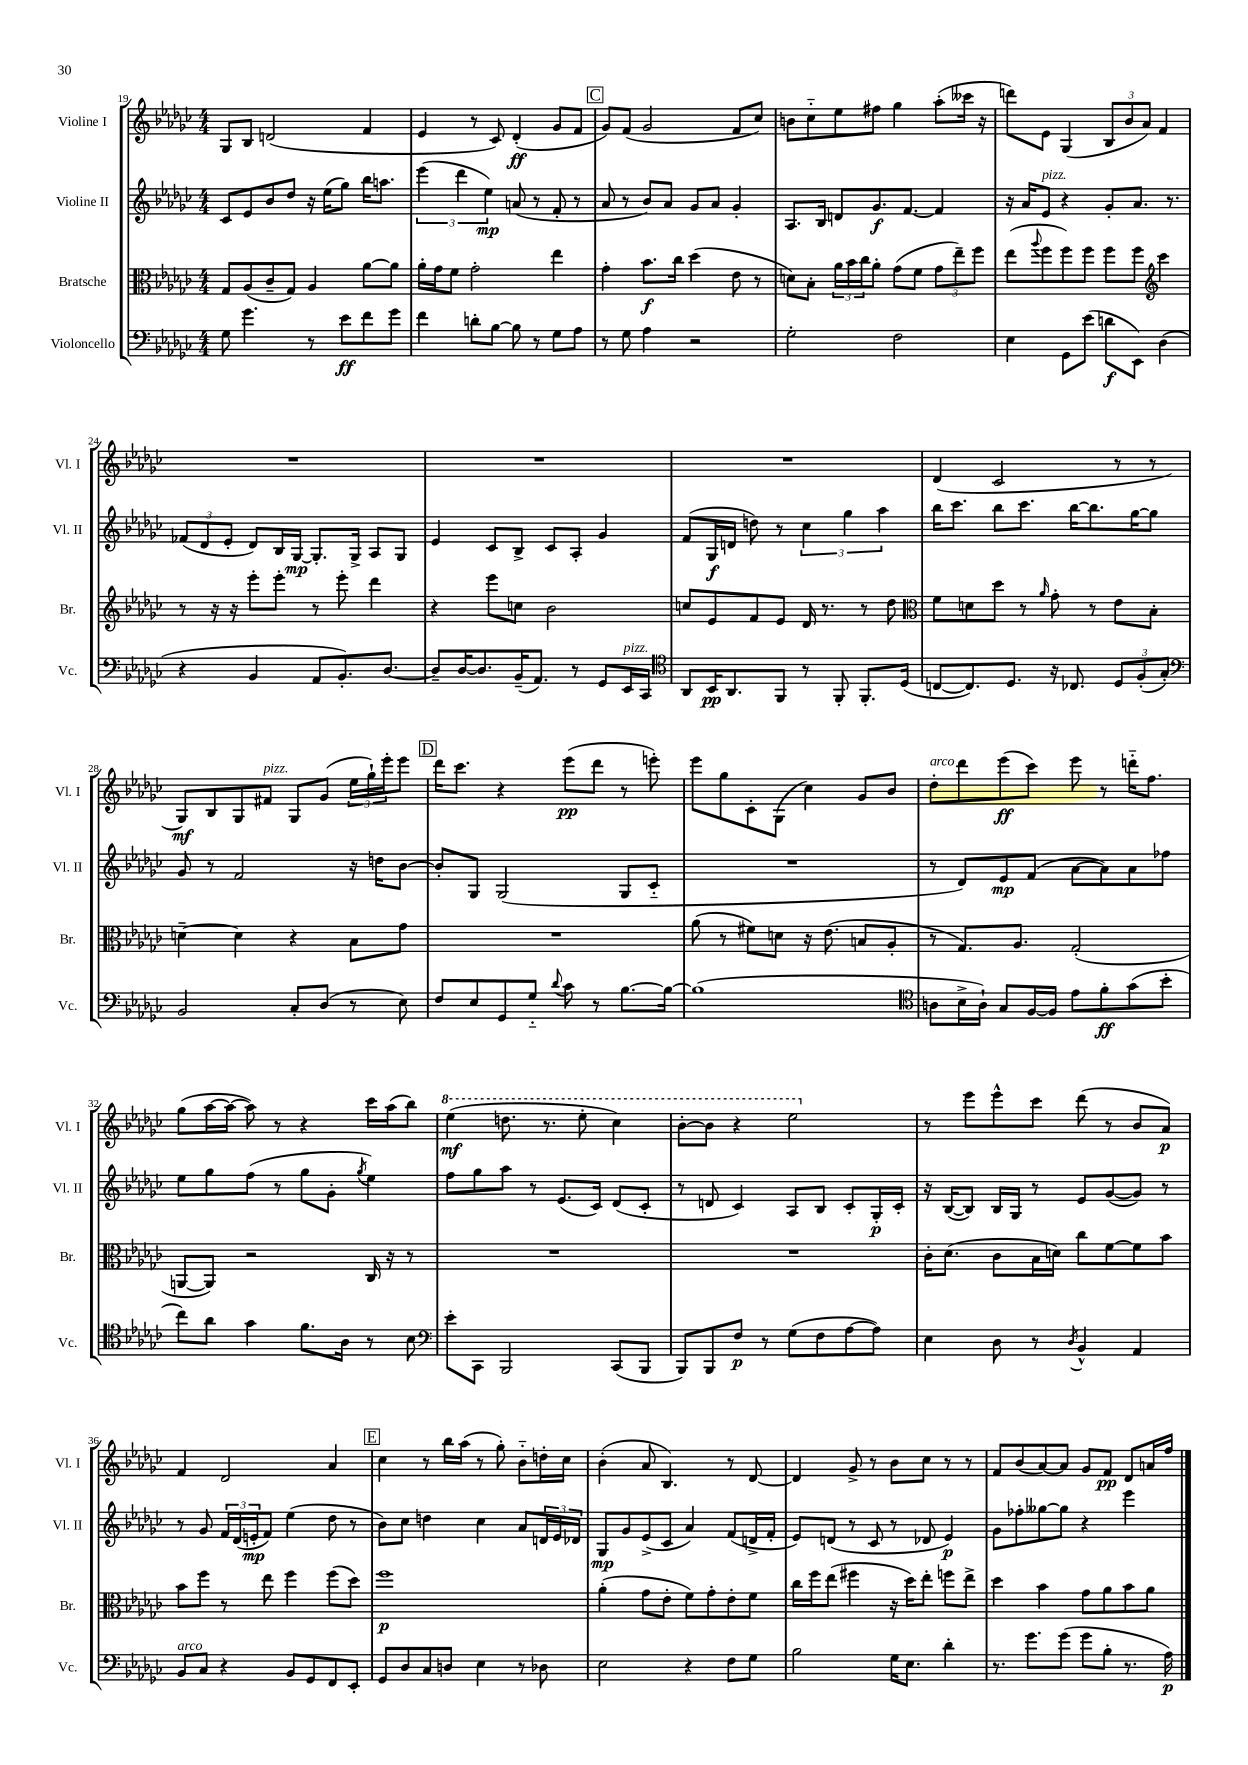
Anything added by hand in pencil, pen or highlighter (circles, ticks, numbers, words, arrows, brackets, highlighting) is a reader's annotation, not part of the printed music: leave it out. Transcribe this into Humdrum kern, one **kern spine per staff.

**kern	**dynam	**kern	**dynam	**kern	**dynam	**kern	**dynam
*part4	*part4	*part3	*part3	*part2	*part2	*part1	*part1
*staff4	*staff4	*staff3	*staff3	*staff2	*staff2	*staff1	*staff1
*I"Violoncello	*	*I"Bratsche	*	*I"Violine II	*	*I"Violine I	*
*I'Vc.	*	*I'Br.	*	*I'Vl. II	*	*I'Vl. I	*
*clefF4	*	*clefC3	*	*clefG2	*	*clefG2	*
*k[b-e-a-d-g-c-]	*	*k[b-e-a-d-g-c-]	*	*k[b-e-a-d-g-c-]	*	*k[b-e-a-d-g-c-]	*
*M4/4	*	*M4/4	*	*M4/4	*	*M4/4	*
=19	=19	=19	=19	=19	=19	=19	=19
8G-\	.	8G-/L	.	8c-/L	.	8G-/L	.
4.g-\	.	(8A-/	.	8e-/	.	8B-/J	.
.	.	8c-~/	.	8b-/	.	(2dn/	.
.	.	8G-/J)	.	8dd-/J	.	.	.
8r	.	4A-/	.	16r	.	.	.
.	.	.	.	(16ee-\KL	.	.	.
8e-\L	ff	.	.	8gg-\J)	.	.	.
8f\	.	[8a-\L	.	16bb-\KL	.	4f/	.
.	.	.	.	8.aan\J	.	.	.
8g-\J	.	8a-\J]	.	.	.	.	.
=20	=20	=20	=20	=20	=20	=20	=20
4f\	.	16a-'\LL	.	(6eee-\	.	4e-/	.
.	.	16g-\J	.	.	.	.	.
.	.	8f\J	.	.	.	.	.
.	.	.	.	6ddd-\	.	.	.
8dn'\L	.	2g-'\	.	.	.	8r	.
.	.	.	.	6ee-\)	mp	.	.
[8B-\J	.	.	.	.	.	8c-/)	.
8B-\]	.	.	.	(8an/	.	(4d-'/	ff
8r	.	.	.	8r	.	.	.
8G-\L	.	4ee-\	.	8f'/	.	8g-/L	.
8A-\J	.	.	.	8r	.	8f/J	.
!!LO:REH:place=s1:t=C
=21	=21	=21	=21	=21	=21	=21	=21
8r	.	4g-'\	.	8a-/	.	8g-/L)	.
8G-\	.	.	.	8r	.	(8f/J	.
4A-\	.	8.b-\L	f	8b-/L)	.	2g-/	.
.	.	.	.	8a-/J	.	.	.
.	.	16cc-\Jk	.	.	.	.	.
2r	.	(4dd-\	.	8g-/L	.	.	.
.	.	.	.	8a-/J	.	.	.
.	.	8e-\	.	4g-'/	.	8f/L	.
.	.	8r	.	.	.	8cc-/J)	.
=22	=22	=22	=22	=22	=22	=22	=22
2G-'\	.	8dn\L)	.	8.A-/L	.	8bn\L	.
.	.	8B-'\J	.	.	.	8cc-\	.
.	.	.	.	16B-/Jk	.	.	.
.	.	24a-\LL	.	8dn/L	.	8ee-\	.
.	.	24b-\	.	.	.	.	.
.	.	24cc-\J	.	.	.	.	.
.	.	8a-'\J	.	8.g-/	f	8ff#X\J	.
2F\	.	(8g-\L	.	.	.	4gg-\	.
.	.	.	.	[8.f/J	.	.	.
.	.	8f\J	.	.	.	.	.
.	.	12g-\L	.	4f/]	.	(8aa-'\L	.
.	.	12ee-~\)	.	.	.	.	.
.	.	.	.	.	.	16ccc--X\Jk	.
.	.	12ff\J	.	.	.	.	.
.	.	.	.	.	.	16r	.
=23	=23	=23	=23	=23	=23	=23	=23
4E-\	.	(8ee-\L	.	16r	.	8dddn\L)	.
.	.	.	.	16a-/KL	.	.	.
.	.	8qqaa-/	.	.	.	.	.
!	!	!	!	!LO:TX:a:i:t=pizz.	!	!	!
.	.	8ff\	.	8e-/J	.	8e-\J	.
8GG-\L	.	8ff\)	.	4r	.	(4G-/	.
(8e-\J	.	8ff\J	.	.	.	.	.
8dn\L	f	8ff\L	.	8g-'/L	.	12B-/L	.
.	.	.	.	.	.	12b-/	.
8EE-\J)	.	8ff\J	.	8.a-/J	.	.	.
.	.	.	.	.	.	12a-/J)	.
*	*	*clefG2	*	*	*	*	*
(4D-\	.	4ccc-\	.	.	.	4f/	.
.	.	.	.	8.r	.	.	.
!!LO:LB:g=z
=24	=24	=24	=24	=24	=24	=24	=24
4r	.	8r	.	(12f-X/L	.	1r	.
.	.	.	.	12d-/	.	.	.
.	.	16r	.	.	.	.	.
.	.	.	.	12e-'/J	.	.	.
.	.	16r	.	.	.	.	.
4BB-/	.	8eee-'\L	.	8d-/L)	.	.	.
.	.	8eee-'\J	.	16B-/L	.	.	.
.	.	.	.	[16G-/JJ	mp	.	.
8AA-/L	.	8r	.	8.G-'/L]	.	.	.
8.BB-'/)	.	8eee-'\	.	.	.	.	.
.	.	.	.	16G-^/Jk	.	.	.
.	.	4ddd-\	.	8A-/L	.	.	.
[8.D-/J	.	.	.	.	.	.	.
.	.	.	.	8G-/J	.	.	.
=25	=25	=25	=25	=25	=25	=25	=25
8D-~/L]	.	4r	.	4e-/	.	1r	.
[16D-/K	.	.	.	.	.	.	.
8.D-/]	.	.	.	.	.	.	.
.	.	8eee-\L	.	8c-/L	.	.	.
(16BB-~/K	.	8ccn\J	.	8B-^/J	.	.	.
8.AA-/J)	.	.	.	.	.	.	.
.	.	2b-\	.	8c-/L	.	.	.
8r	.	.	.	8A-'/J	.	.	.
8GG-/L	.	.	.	4g-/	.	.	.
!LO:TX:a:i:t=pizz.	!	!	!	!	!	!	!
16EE-/L	.	.	.	.	.	.	.
16CC-/JJ	.	.	.	.	.	.	.
=26	=26	=26	=26	=26	=26	=26	=26
*clefC4	*	*	*	*	*	*	*
8AA-/L	.	8ccn/L	.	(8f/L	.	1r	.
16BB-/K	pp	8e-/	.	16G-/L	f	.	.
8.AA-/	.	.	.	16dn/JJ	.	.	.
.	.	8f/	.	8ddn\)	.	.	.
8FF/J	.	8e-/J	.	8r	.	.	.
8r	.	16d-/	.	6cc-\	.	.	.
.	.	8.r	.	.	.	.	.
8FF'/	.	.	.	.	.	.	.
.	.	.	.	6gg-\	.	.	.
8.FF'/L	.	8r	.	.	.	.	.
.	.	.	.	6aa-\	.	.	.
.	.	8dd-\	.	.	.	.	.
(16D-/Jk	.	.	.	.	.	.	.
=27	=27	=27	=27	=27	=27	=27	=27
*	*	*clefC3	*	*	*	*	*
[8Cn/L	.	8f\L	.	16bb-\KL	.	(4d-/	.
.	.	.	.	8.ccc-\J	.	.	.
8.C/])	.	8dn\	.	.	.	.	.
.	.	8dd-\J	.	8bb-\L	.	2c-/	.
8.D-/J	.	.	.	.	.	.	.
.	.	8r	.	8.ccc-\J	.	.	.
.	.	16qqa-/	.	.	.	.	.
16r	.	8g-'\	.	.	.	.	.
8.C-X/	.	.	.	[16bb-\KL	.	.	.
.	.	8r	.	8.bb-\]	.	.	.
12D-/L	.	8e-\L	.	.	.	8r	.
.	.	.	.	[16gg-\K	.	.	.
(12F'/	.	.	.	.	.	.	.
.	.	8B-'\J	.	8gg-\J]	.	8r	.
12G-'/J)	.	.	.	.	.	.	.
!!LO:LB:g=z
=28	=28	=28	=28	=28	=28	=28	=28
*clefF4	*	*	*	*	*	*	*
2BB-/	.	[4dn~\	.	8g-/	.	8G-/L)	mf
.	.	.	.	8r	.	8B-/	.
.	.	4d\]	.	2f/	.	8G-/	.
!	!	!	!	!	!	!LO:TX:a:i:t=pizz.	!
.	.	.	.	.	.	8f#X/J	.
8C-'/L	.	4r	.	.	.	8G-/L	.
(8D-/J	.	.	.	.	.	(8g-/J	.
8r	.	8B-\L	.	16r	.	24ee-\LL	.
.	.	.	.	.	.	24gg-`\)	.
.	.	.	.	16ddn\KL	.	.	.
.	.	.	.	.	.	24eee-'\J	.
8E-\)	.	8g-\J	.	[8b-\J	.	8eee-\J	.
!!LO:REH:place=s1:t=D
=29	=29	=29	=29	=29	=29	=29	=29
8F/L	.	1r	.	8b-'/L]	.	16ddd-\KL	.
.	.	.	.	.	.	8.ccc-\J	.
8E-/	.	.	.	8G-/J	.	.	.
8GG-/	.	.	.	(2G-/	.	4r	.
8G-/J	.	.	.	.	.	.	.
8qqd-/	.	.	.	.	.	.	.
8c-\	.	.	.	.	.	(8eee-\L	pp
8r	.	.	.	.	.	8ddd-\J	.
[8.B-\L	.	.	.	8G-/L	.	8r	.
.	.	.	.	8c-/J	.	8eeen'\)	.
16B-\Jk_	.	.	.	.	.	.	.
=30	=30	=30	=30	=30	=30	=30	=30
(1B-]	.	(8a-\	.	1r	.	8eee-\L	.
.	.	8r	.	.	.	8gg-\	.
.	.	8f#X\L)	.	.	.	8c-'\	.
.	.	8dn\J	.	.	.	(8G-\J	.
.	.	16r	.	.	.	4cc-\)	.
.	.	(8.e-\	.	.	.	.	.
.	.	8Bn/L	.	.	.	8g-/L	.
.	.	8A-'/J	.	.	.	8b-/J	.
=31	=31	=31	=31	=31	=31	=31	=31
*clefC4	*	*	*	*	*	*	*
!	!	!	!	!	!	!LO:TX:a:i:t=arco	!
8An\L	.	8r	.	8r	.	8dd-'\L	.
16B-^\L	.	8.G-/L)	.	8d-/L)	.	8ddd-\	.
16A`\JJ)	.	.	.	.	.	.	.
8G-/L	.	.	.	8e-/	mp	(8eee-\	ff
.	.	8.A-/J	.	.	.	.	.
[16F/L	.	.	.	(8f/J	.	8ccc-\J)	.
16F/JJ]	.	.	.	.	.	.	.
8e-\L	.	(2G-'/	.	[8a-\L	.	8eee-\	.
8f'\	ff	.	.	8a-\])	.	8r	.
(8g-\	.	.	.	8a-\	.	16dddn\KL	.
.	.	.	.	.	.	8.ff\J	.
8b-'\J	.	.	.	8ff-X\J	.	.	.
!!LO:LB:g=z
=32	=32	=32	=32	=32	=32	=32	=32
8cc-\L)	.	[8AAn/L	.	8ee-\L	.	(8gg-\L	.
8a-\J	.	8AA/J])	.	8gg-\	.	[16aa-\L	.
.	.	.	.	.	.	16aa-\JJ_	.
4g-\	.	2r	.	(8ff\J	.	8aa-\])	.
.	.	.	.	8r	.	8r	.
8.f\L	.	.	.	8gg-\L	.	4r	.
.	.	.	.	8g-'\J	.	.	.
16A-\Jk	.	.	.	.	.	.	.
.	.	.	.	8qgg-/	.	.	.
8r	.	16C-/	.	4ee-\)	.	16ccc-\LL	.
.	.	16r	.	.	.	(16aa-\J	.
8B-\	.	8r	.	.	.	8bb-\J)	.
=33	=33	=33	=33	=33	=33	=33	=33
*clefF4	*	*	*	*	*	*	*
*	*	*	*	*	*	*8va	*
8e-'\L	.	1r	.	8ff\L	.	(4eee-\	mf
8CC-\J	.	.	.	8gg-\	.	.	.
2BBB-/	.	.	.	8aa-\J	.	8.dddn\	.
.	.	.	.	8r	.	.	.
.	.	.	.	.	.	8.r	.
.	.	.	.	(8.e-/L	.	.	.
.	.	.	.	.	.	8eee-'\	.
.	.	.	.	16c-/Jk)	.	.	.
(8CC-/L	.	.	.	(8d-/L	.	4ccc-\)	.
8BBB-/J	.	.	.	8c-'/J	.	.	.
=34	=34	=34	=34	=34	=34	=34	=34
8BBB-/L)	.	1r	.	8r	.	[8bb-'\L	.
8BBB-/	.	.	.	8dn/	.	8bb-\J]	.
8F/J	p	.	.	4c-/)	.	4r	.
8r	.	.	.	.	.	.	.
(8G-\L	.	.	.	8A-/L	.	2eee-\	.
8F\	.	.	.	8B-/J	.	.	.
[8A-\	.	.	.	8c-'/L	.	.	.
8A-\J])	.	.	.	16G-'/L	p	.	.
.	.	.	.	16c-'/JJ	.	.	.
=35	=35	=35	=35	=35	=35	=35	=35
*	*	*	*	*	*	*X8va	*
4E-\	.	16c-'\KL	.	16r	.	8r	.
.	.	(8.d-\J	.	([16B-/KL	.	.	.
.	.	.	.	8B-/J])	.	8eee-\L	.
8D-\	.	8c-\L	.	16B-/LL	.	8eee-^^\	.
.	.	.	.	16G-/JJ	.	.	.
8r	.	16B-\L	.	8r	.	8ccc-\J	.
.	.	16dn\JJ)	.	.	.	.	.
8qD-/	.	.	.	.	.	.	.
4BB-^^/	.	8cc-\L	.	8e-/L	.	(8ddd-\	.
.	.	[8f\	.	([8g-/	.	8r	.
4AA-/	.	8f\]	.	8g-/J])	.	8b-/L	.
.	.	8b-\J	.	8r	.	8a-/J)	p
!!LO:LB:g=z
=36	=36	=36	=36	=36	=36	=36	=36
!LO:TX:a:i:t=arco	!	!	!	!	!	!	!
8BB-/L	.	8b-\L	.	8r	.	4f/	.
8C-/J	.	8ff\J	.	8g-/	.	.	.
4r	.	8r	.	24f/LL	.	2d-/	.
.	.	.	.	(24d-/	.	.	.
.	.	.	.	24en'/J	mp	.	.
.	.	8ee-\	.	8f/J)	.	.	.
8BB-/L	.	4ff\	.	(4ee-\	.	.	.
8GG-/	.	.	.	.	.	.	.
8FF/	.	(8ff\L	.	8dd-\	.	4a-/	.
8EE-'/J	.	8dd-\J)	.	8r	.	.	.
!!LO:REH:place=s1:t=E
=37	=37	=37	=37	=37	=37	=37	=37
8GG-/L	.	1ff	p	8b-\L)	.	4cc-\	.
8D-/	.	.	.	8cc-\J	.	.	.
8C-/	.	.	.	4ddn\	.	8r	.
8Dn/J	.	.	.	.	.	16bb-\LL	.
.	.	.	.	.	.	(16aa-\JJ	.
4E-\	.	.	.	4cc-\	.	8r	.
.	.	.	.	.	.	8gg-'\)	.
8r	.	.	.	8a-/L	.	8b-\L	.
8D-X\	.	.	.	24dn/L	.	16ddn'\L	.
.	.	.	.	24e-/	.	.	.
.	.	.	.	.	.	16cc-\JJ	.
.	.	.	.	24d-X/JJ	.	.	.
=38	=38	=38	=38	=38	=38	=38	=38
2E-\	.	(4a-'\	.	8G-/L	mp	(4b-'\	.
.	.	.	.	8g-/	.	.	.
.	.	8g-\L	.	(8e-^/	.	8a-/	.
.	.	8e-'\J	.	8c-/J	.	4.B-/)	.
4r	.	8f\L)	.	4a-/)	.	.	.
.	.	8g-'\	.	.	.	.	.
8F\L	.	8e-'\	.	(8f/L	.	8r	.
8G-\J	.	8f\J	.	16dn^/L	.	[8d-/	.
.	.	.	.	16f'/JJ	.	.	.
=39	=39	=39	=39	=39	=39	=39	=39
2B-\	.	16cc-\LL	.	8e-/L)	.	4d-/]	.
.	.	16ff\J	.	.	.	.	.
.	.	(8ee-\J	.	(8dn/J	.	.	.
.	.	4ff#X\	.	8r	.	8g-^/	.
.	.	.	.	8c-/	.	8r	.
16G-\KL	.	16r	.	8r	.	8b-\L	.
8.E-\J	.	16dd-\KL)	.	.	.	.	.
.	.	8ee-'\J	.	8d-X/	.	8cc-\J	.
4d-'\	.	8ffn\L	.	4e-/)	p	8r	.
.	.	8ee-^\J	.	.	.	8r	.
=40	=40	=40	=40	=40	=40	=40	=40
8.r	.	4dd-\	.	8g-\L	.	8f/L	.
.	.	.	.	8ff-X'\	.	(8b-/	.
8.g-\L	.	.	.	.	.	.	.
.	.	4b-\	.	[8gg--X\	.	[8a-/)	.
(8g-\J	.	.	.	8gg--\J]	.	8a-/J]	.
8g-\L	.	8g-\L	.	4r	.	8g-/L	.
8B-'\J	.	8a-\	.	.	.	8f/J	pp
8.r	.	8b-\	.	4eee-\	.	8d-/L	.
.	.	8a-\J	.	.	.	16an/L	.
16A-\)	p	.	.	.	.	16ff/JJ	.
==	==	==	==	==	==	==	==
*-	*-	*-	*-	*-	*-	*-	*-
